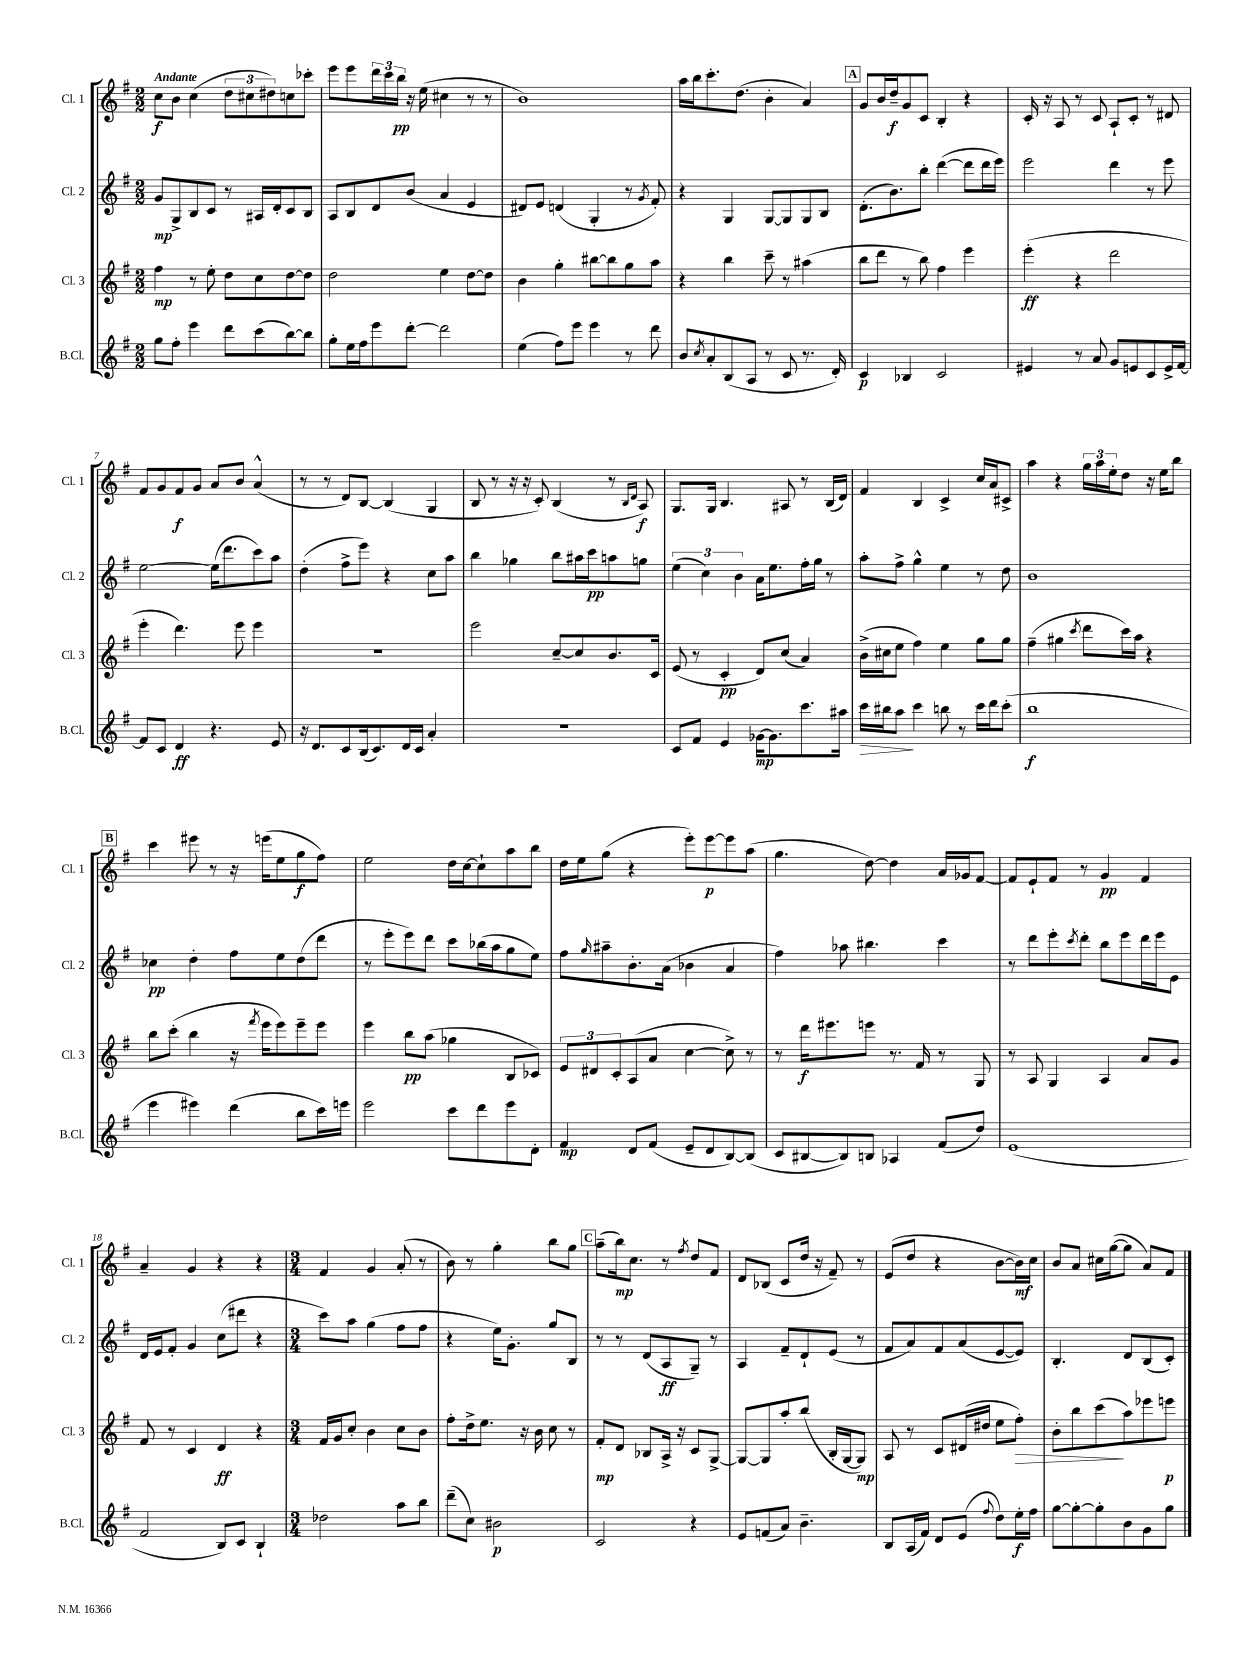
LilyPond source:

<<
\new StaffGroup <<
\new Staff = "s0" \with { instrumentName = "Cl. 1" shortInstrumentName = "Cl. 1" } {
    \clef treble \key g \major \numericTimeSignature \time 2/2 \tempo "Andante"
    c''8\f b'8 c''4( \tuplet 3/2 { d''8 cis''8 dis''8) } c''8 ces'''8-. |
    e'''8 e'''8 \tuplet 3/2 { d'''16 c'''16 b''16\pp } r16 e''16( cis''4 r8 r8 |
    b'1) |
    a''16 b''16 c'''8.-. d''8.( b'4-. a'4) |
    \mark \markup { \box "A" } g'8 b'16 d''16--\f g'8 c'8 b4-. r4 |
    c'16-. r16 a8 r8 c'8 a8-! c'8-. r8 dis'8 |
    fis'8 g'8 fis'8\f g'8 a'8 b'8 a'4-^( |
    r8 r8 d'8) b8~ b4( g4 |
    b8 r8 r16 r16 c'8-.) b4( r8 \grace { b16 d'16 } a8\f) |
    g8. g16 b4. ais8 r8 b16( d'16) |
    fis'4 b4 c'4-> c''16 a'16 cis'8-> |
    a''4 r4 \tuplet 3/2 { g''16 a''16 e''16-. } d''8 r16 e''16 b''8 |
    \mark \markup { \box "B" } c'''4 eis'''8 r8 r16 e'''16( e''8 g''8\f fis''8) |
    e''2 d''16 c''16~ c''8-! a''8 b''8 |
    d''16 e''16 g''8( r4 e'''8-.) e'''8~\p e'''8 a''8( |
    g''4. d''8~) d''4 a'16 ges'16 fis'8~ |
    fis'8 e'8-! fis'8 r8 g'4\pp fis'4 |
    a'4-- g'4 r4 r4 |
    \numericTimeSignature \time 3/4 fis'4 g'4 a'8-.( r8 |
    b'8) r8 g''4-. b''8 g''8 |
    \mark \markup { \box "C" } a''8--( b''16\mp) c''8. r8 \acciaccatura { fis''8 } d''8 fis'8 |
    d'8 bes8( c'8 d''16 r16 fis'8--) r8 |
    e'8( d''8 r4 b'8~ b'16\mf) c''16 |
    b'8 a'8 cis''16 g''16~( g''8 a'8) fis'8 \bar "|." |
}
\new Staff = "s1" \with { instrumentName = "Cl. 2" shortInstrumentName = "Cl. 2" } {
    \clef treble \key g \major \numericTimeSignature \time 2/2
    g'8\mp g8-> b8 c'8 r8 ais16 d'16-. c'8 b8 |
    a8 b8 d'8 b'8( a'4 e'4 |
    dis'8) e'8 d'4( g4-. r8 \acciaccatura { g'8 } fis'8-.) |
    r4 g4 g8~ g8 g8 b8 |
    \mark \markup { \box "A" } d'8.-.( b'8.) b''8-. d'''4~( d'''8 d'''16 e'''16) |
    e'''2 d'''4 r8 e'''8 |
    e''2~ e''16( d'''8. c'''8) a''8 |
    d''4-.( fis''8-> e'''8) r4 c''8 a''8 |
    b''4 ges''4 b''8 ais''16 c'''16\pp a''8 g''8 |
    \tuplet 3/2 { e''4( c''4) b'4 } a'16 e''8. fis''16-. g''16 r8 |
    a''8-. fis''8-> g''4-^ e''4 r8 d''8 |
    b'1 |
    \mark \markup { \box "B" } ces''4\pp d''4-. fis''8 e''8 d''8( d'''8 |
    r8 e'''8-. e'''8) d'''8 c'''8 bes''16( a''16 g''8 e''8) |
    fis''8 \grace { g''16 } ais''8-- b'8.-. a'16( bes'4 a'4 |
    fis''4) aes''8 bis''4. c'''4 |
    r8 d'''8 e'''8-. \acciaccatura { c'''8 } d'''8-. b''8 e'''8 d'''16 e'''16 e'8 |
    d'16 e'16 fis'8-. g'4 c''8( dis'''8 r4 |
    \numericTimeSignature \time 3/4 c'''8) a''8 g''4( fis''8 fis''8 |
    r4 e''16) g'8.-. g''8 b8 |
    \mark \markup { \box "C" } r8 r8 d'8( a8\ff g8--) r8 |
    a4 fis'8-- d'8-! e'8( r8 |
    fis'8 a'8) fis'8 a'8( e'8~ e'8) |
    b4.-. d'8 b8( c'8-.) \bar "|." |
}
\new Staff = "s2" \with { instrumentName = "Cl. 3" shortInstrumentName = "Cl. 3" } {
    \clef treble \key g \major \numericTimeSignature \time 2/2
    fis''4\mp r8 e''8-. d''8 c''8 d''8~ d''8 |
    d''2 e''4 d''8~ d''8 |
    b'4 g''4-. bis''8~ bis''8 g''8 a''8 |
    r4 b''4 c'''8-- r8 ais''4( |
    \mark \markup { \box "A" } b''8 d'''8 r8 b''8) fis''4 e'''4 |
    e'''4-.\ff( r4 d'''2 |
    e'''4-. d'''4.) e'''8 e'''4 |
    r1 |
    e'''2 c''8~-- c''8 b'8. c'16 |
    e'8( r8 c'4-.\pp d'8) c''8( a'4) |
    b'16->( cis''16 e''8 fis''4) e''4 g''8 g''8 |
    fis''4--( gis''4 \acciaccatura { c'''8 } d'''8 c'''16) a''16 r4 |
    \mark \markup { \box "B" } b''8 c'''8-.( b''4 r16 \acciaccatura { fis'''8 } e'''16 e'''8) e'''8-- e'''8 |
    e'''4 b''8\pp a''8( ges''4 b8 ces'8) |
    \tuplet 3/2 { e'8 dis'8 c'8-. } a8( a'8 c''4~ c''8->) r8 |
    r8 d'''16\f eis'''8. e'''8 r8. fis'16 r8 g8 |
    r8 a8 g4 a4 a'8 g'8 |
    fis'8 r8 c'4 d'4\ff r4 |
    \numericTimeSignature \time 3/4 fis'16 g'16 c''8-. b'4 c''8 b'8 |
    fis''8-. d''16-> e''8. r16 b'16 c''8 r8 |
    \mark \markup { \box "C" } fis'8-.\mp d'8 bes8 a16-> r16 c'8 g8~-> |
    g8~ g8 a''8-. b''8( b16-. g16~ g8\mp) |
    a8 r8 c'8 dis'16( dis''16 e''8 fis''8-.\>) |
    b'8-. b''8 c'''8\!( a''8) ees'''8 e'''8\p \bar "|." |
}
\new Staff = "s3" \with { instrumentName = "B.Cl." shortInstrumentName = "B.Cl." } {
    \clef treble \key g \major \numericTimeSignature \time 2/2
    g''8 fis''8-. e'''4 d'''8 c'''8( b''8~) b''8 |
    g''8-. e''16 fis''16 e'''8 d'''8~-. d'''2 |
    e''4( fis''8) e'''8 e'''4 r8 d'''8 |
    b'8 \acciaccatura { c''8 } a'8-. b8( a8 r8 c'8 r8. d'16-.) |
    \mark \markup { \box "A" } c'4\p bes4 c'2 |
    eis'4 r8 a'8 g'8 e'8 c'8 e'16-> fis'16~ |
    fis'8 c'8 d'4\ff r4. e'8 |
    r16 d'8. c'8 b16( c'8.) d'16 c'16 a'4-. |
    r1 |
    c'8 fis'8 e'4 ges'16~\mp ges'8. c'''8. ais''16 |
    c'''16\> bis''16 a''8\! c'''4 b''8 r8 c'''16 d'''16 c'''8-.( |
    b''1\f |
    \mark \markup { \box "B" } e'''4 eis'''4) d'''4( b''8 c'''16) e'''16 |
    e'''2 c'''8 d'''8 e'''8 d'8-. |
    fis'4\mp d'8 fis'8( e'8-- d'8 b8~) b8( |
    c'8 bis8~ bis8) b8 aes4 fis'8( d''8) |
    e'1( |
    fis'2 b8) c'8 b4-! |
    \numericTimeSignature \time 3/4 des''2 a''8 b''8 |
    d'''8--( c''8) bis'2\p |
    \mark \markup { \box "C" } c'2 r4 |
    e'8 f'8( a'8) b'4.-- |
    b8 a16( fis'16) d'8 e'8( \appoggiatura { fis''8 } d''8) e''16-.\f fis''16 |
    g''8~ g''8~-. g''8-. b'8 g'8 g''8 \bar "|." |
}
>>
>>
